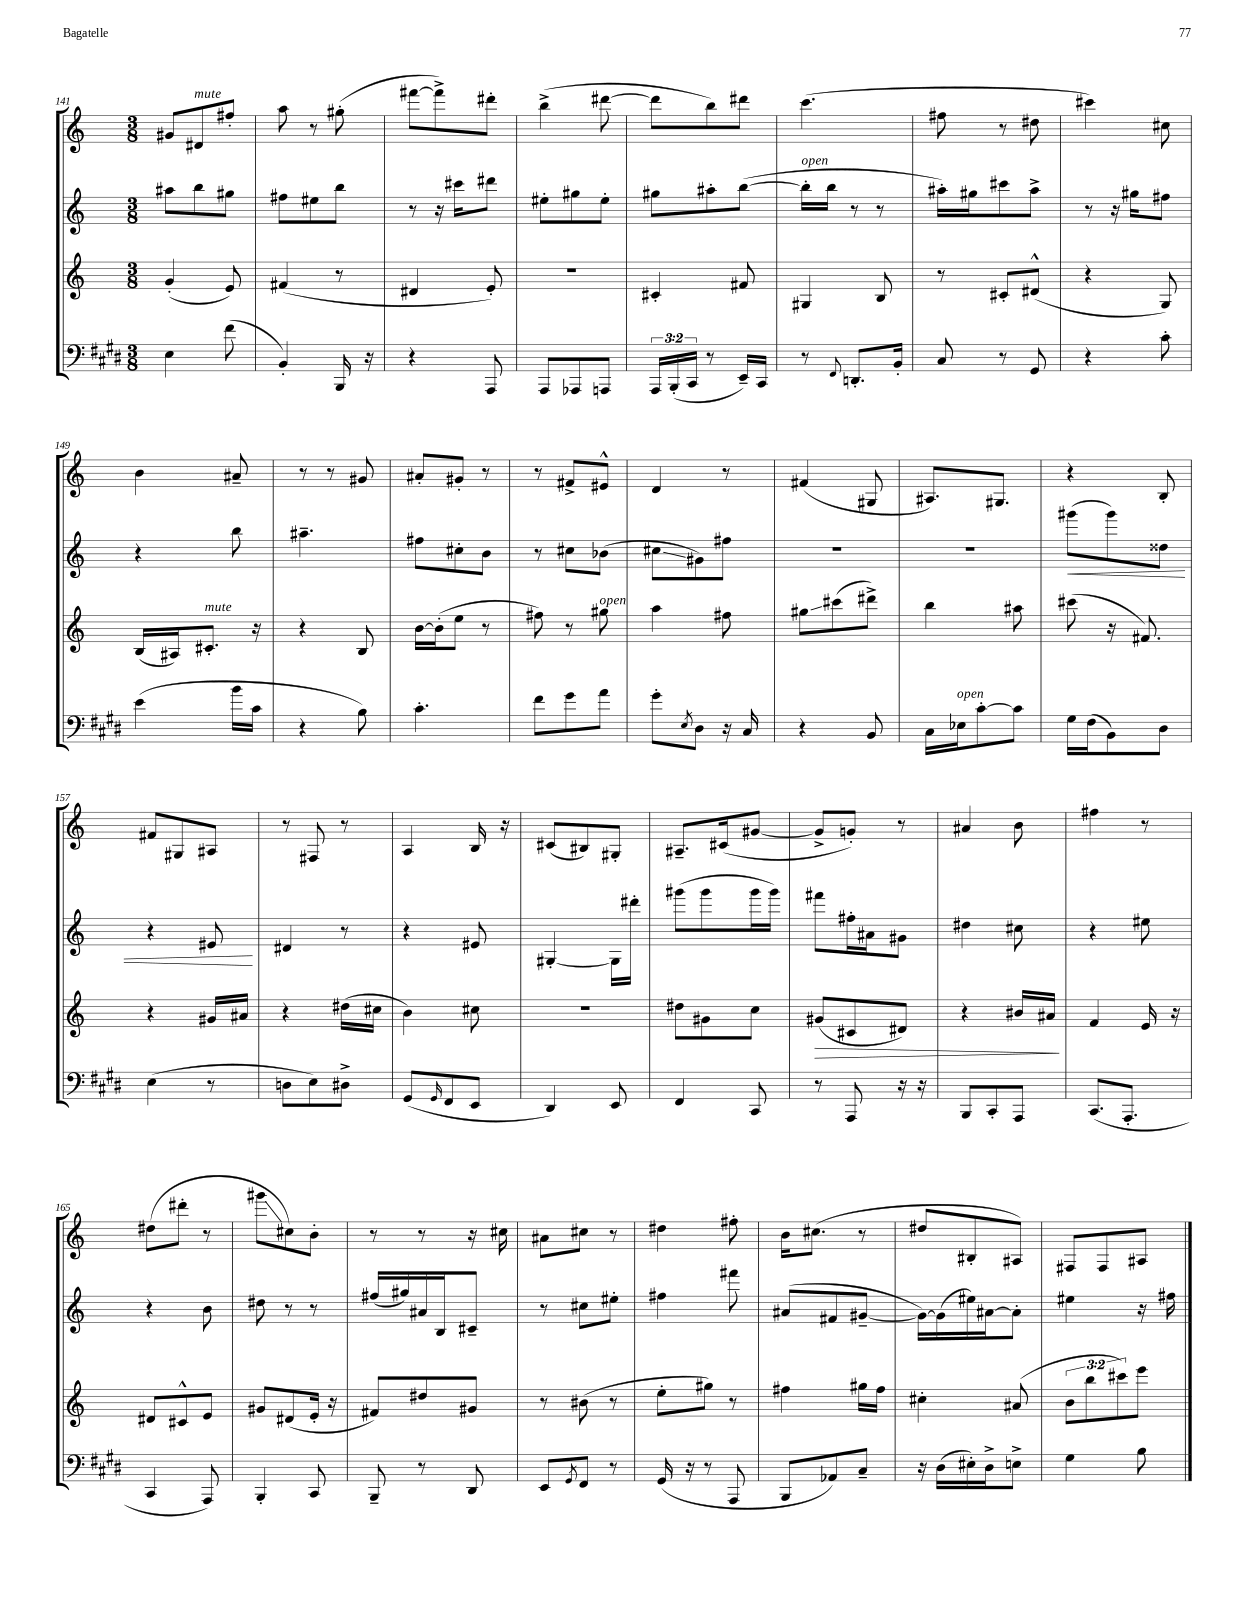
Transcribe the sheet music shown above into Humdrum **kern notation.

**kern	**kern	**kern	**kern
*staff4	*staff3	*staff2	*staff1
*clefF4	*clefG2	*clefG2	*clefG2
*k[f#c#g#d#]	*k[]	*k[]	*k[]
*M3/8	*M3/8	*M3/8	*M3/8
4E\	(4g'/	8aa#\L	8g#/L
.	.	8bb\	8d#/
(8f#\	8e/)	8gg#\J	8ff#'/J
=	=	=	=
4BB'/)	(4f#/	8ff#\L	8aa\
.	.	8ee#\	8r
16BBB/	8r	8bb\J	(8gg#'\
16r	.	.	.
=	=	=	=
4r	4d#/	8r	[8fff#\L
.	.	16r	8fff#^\])
.	.	16ccc#\LK	.
8AAA/	8e'/)	8ddd#\J	8ddd#'\J
=	=	=	=
8AAA/L	4.r	8ee#'\L	(4bb^\
8AAA-/	.	8gg#\	.
8AAA/J	.	8ee#'\J	[8ddd#\
=	=	=	=
24AAA/LL	4c#'/	8gg#\L	8ddd#\]L
(24BBB'/	.	.	.
24CC#/JJ	.	.	.
8r	.	8aa#'\	8bb\)
16EE~/LL)	8f#/	([8bb\J	8ddd#\J
16CC#/JJ	.	.	.
=	=	=	=
8r	4G#/	16bb'\]LL	(4.ccc\
.	.	16bb\JJ	.
8qqFF#/	.	.	.
8.DD'/L	.	8r	.
.	8B/	8r	.
16BB'/Jk	.	.	.
=	=	=	=
8C#/	8r	16aa#'\LL)	8ff#\
.	.	16gg#\J	.
8r	8c#'/L	8ccc#\	8r
8GG#/	(8d#^^/J	8aa#^\J	8dd#\
=	=	=	=
4r	4r	8r	4ccc#\)
.	.	16r	.
.	.	16gg#\LK	.
8c#'\	8G/)	8ff#\J	8cc#\
=	=	=	=
(4e\	(16B/LL	4r	4b\
.	16A#/J)	.	.
.	8.c#'/J	.	.
16b\LL	.	8bb\	8a#~/
16c#\JJ	16r	.	.
=	=	=	=
4r	4r	4.aa#~\	8r
.	.	.	8r
8B\)	8B/	.	8g#/
=	=	=	=
4.c#'\	[16b\LL	8ff#\L	8a#'/L
.	(16b'\]J	.	.
.	8ee\J	8cc#'\	8g#'/J
.	8r	8b\J	8r
=	=	=	=
8f#\L	8ff#\)	8r	8r
8g#\	8r	8cc#\L	8f#^/L
8a\J	8gg#\	(8b-\J	8e#^^/J
=	=	=	=
8g#'\L	4aa\	8cc#\L	4d/
8qE/	.	.	.
8D#\J	.	8g#\)	.
16r	8ff#\	8ff#\J	8r
16C#/	.	.	.
=	=	=	=
4r	8gg#\L	4.r	(4f#/
.	(8ccc#\	.	.
8BB/	8ddd#^\J)	.	8G#/
=	=	=	=
16C#\LL	4bb\	4.r	8.A#/L)
16E-\J	.	.	.
[8c#'\	.	.	.
.	.	.	8.G#/J
8c#\]J	8aa#\	.	.
=	=	=	=
16G#\LL	(8ccc#\	(8ggg#\L	4r
(16F#\J	.	.	.
8BB\)	16r	8ggg#\)	.
.	8.f#/)	.	.
8D#\J	.	8dd##\J	8B'/
=	=	=	=
(4E\	4r	4r	8f#/L
.	.	.	8G#/
8r	16g#/LL	8e#/	8A#/J
.	16a#/JJ	.	.
=	=	=	=
8D\L	4r	4d#/	8r
8E\)	.	.	8F#/
8D#^\J	(16dd#\LL	8r	8r
.	16cc#\JJ	.	.
=	=	=	=
(8GG#/L	4b\)	4r	4A/
16qqGG#/	.	.	.
8FF#/	.	.	.
8EE/J	8cc#\	8e#/	16B/
.	.	.	16r
=	=	=	=
4DD#/)	4.r	[4G#'/	(8c#/L
.	.	.	8B#/)
8EE/	.	16G#\]LL	8G#'/J
.	.	16ddd#'\JJ	.
=	=	=	=
4FF#/	8dd#\L	(8ggg#\L	8.A#~/L
.	8g#\	8ggg#\	.
.	.	.	(16c#/k
8CC#/	8cc\J	16ggg#\L	[8g#/J
.	.	16ggg#\JJ)	.
=	=	=	=
8r	(8g#/L	8fff#\L	8g#^/]L
8AAA/	8c#/	16ff#'\L	8g'/J)
.	.	16a#\J	.
16r	8d#/J)	8g#\J	8r
16r	.	.	.
=	=	=	=
8BBB/L	4r	4dd#\	4a#/
8CC#'/	.	.	.
8AAA/J	16b#/LL	8cc#\	8b\
.	16a#/JJ	.	.
=	=	=	=
(8.CC#/L	4f/	4r	4ff#\
8.AAA'/J	.	.	.
.	16e/	8ee#\	8r
.	16r	.	.
=	=	=	=
4CC#/	8d#/L	4r	(8dd#\L
.	8c#^^/	.	8ddd#'\J
8AAA/)	8e/J	8b\	8r
=	=	=	=
4BBB'/	8g#/L	8dd#\	8ggg#\L
.	(8d#/	8r	8cc#\)
8CC#/	16e'/Jk	8r	8b'\J
.	16r	.	.
=	=	=	=
8BBB~/	8f#/L)	(16ff#/LL	8r
.	.	16gg#/)	.
8r	8dd#/	16a#/	8r
.	.	16B/J	.
8DD#/	8g#/J	8c#~/J	16r
.	.	.	16cc#\
=	=	=	=
8EE/L	8r	8r	8a#\L
8qGG#/	.	.	.
8FF#/J	(8b#\	8cc#\L	8cc#\J
8r	8r	8ee#'\J	8r
=	=	=	=
(16GG#/	8ee'\L	4ff#\	4dd#\
16r	.	.	.
8r	8gg#\J)	.	.
8AAA/	8r	8fff#\	8ff#'\
=	=	=	=
8BBB/L	4ff#\	(8a#/L	16b\LK
.	.	.	(8.cc#\J
8AA-/)	.	8f#/	.
8C#~/J	16gg#\LL	[8g#~/J	8r
.	16ff#\JJ	.	.
=	=	=	=
16r	4cc#'\	16g#\_LL)	8dd#/L
(16D#\LL	.	(16g#\]	.
16E#'\)	.	16ee#\)	8B#'/
16D#^\J	.	[16a#\J	.
8E^\J	(8a#/	8a#'\]J	8A#/J)
=	=	=	=
4G#\	12b\L	4ee#\	8F#/L
.	12bb\	.	.
.	.	.	8F#/
.	12ccc#\)	.	.
8B\	8eee\J	16r	8A#/J
.	.	16ff#\	.
==	==	==	==
*-	*-	*-	*-
